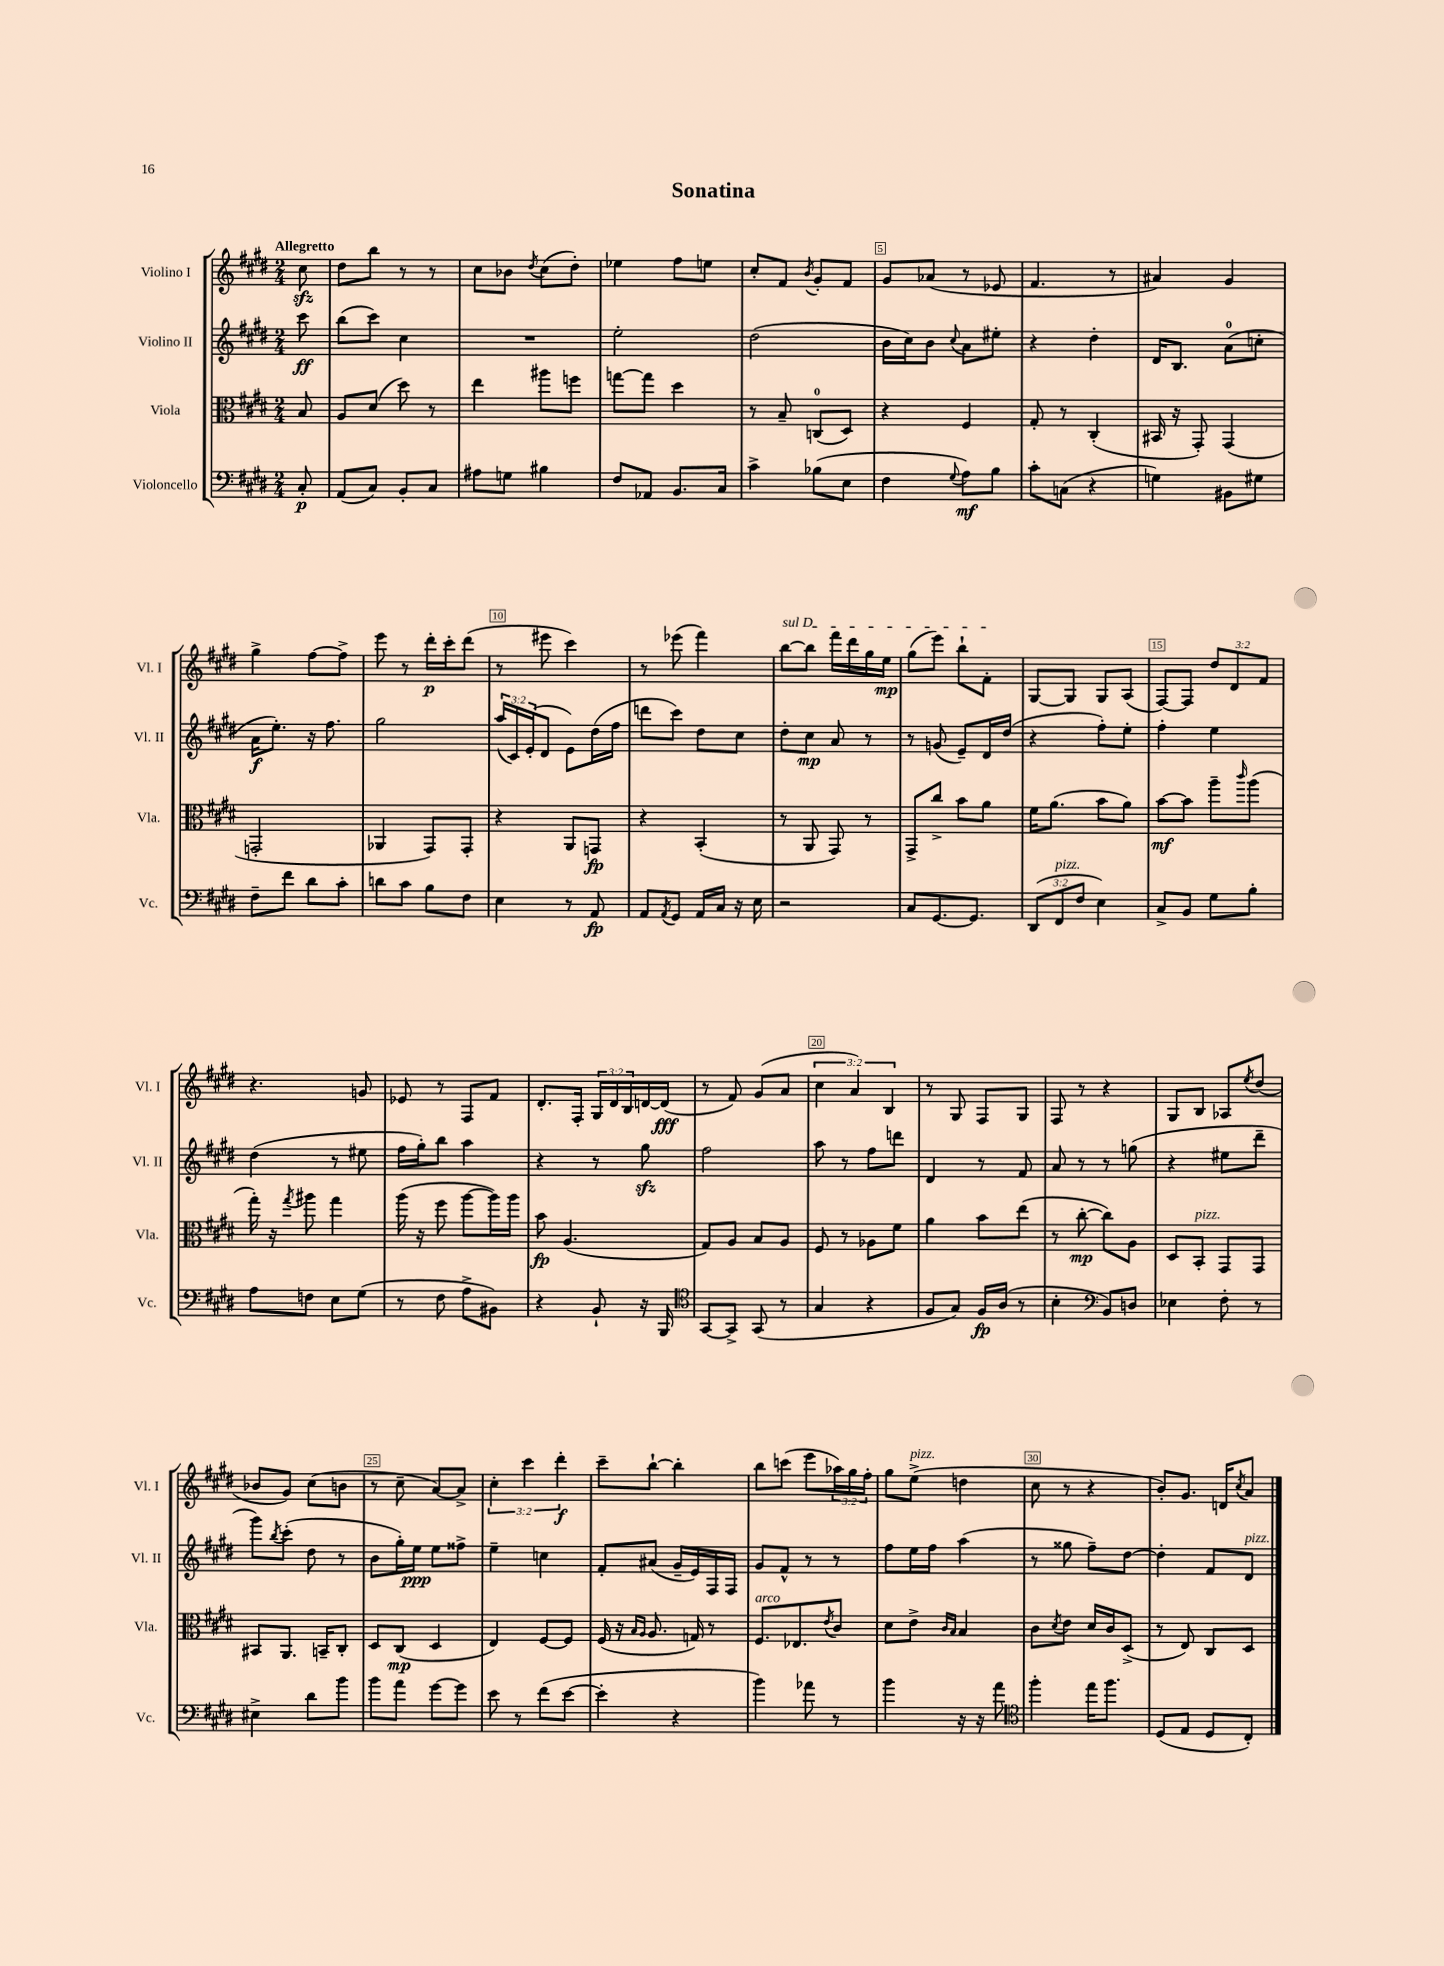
\header { title = "Sonatina" }
<<
\new StaffGroup <<
\new Staff = "s0" \with { instrumentName = "Violino I" shortInstrumentName = "Vl. I" } {
    \clef treble \key e \major \numericTimeSignature \time 2/4 \override Staff.TupletNumber.text = #tuplet-number::calc-fraction-text \partial 8 \tempo "Allegretto"
    cis''8\sfz |
    dis''8 b''8 r8 r8 |
    cis''8 bes'8 \acciaccatura { dis''8 } cis''8( dis''8-.) |
    ees''4 fis''8 e''8 |
    cis''8-. fis'8 \acciaccatura { b'8 } gis'8-. fis'8 |
    gis'8 aes'8( r8 ees'8 |
    fis'4. r8 |
    ais'4) gis'4 |
    gis''4-> fis''8~ fis''8-> |
    e'''8 r8 dis'''16-.\p cis'''16-. dis'''8( |
    r8 eis'''8 cis'''4) |
    r8 ees'''8( fis'''4) |
    \once \override TextSpanner.bound-details.left.text = \markup { \italic "sul D" } b''8~\startTextSpan b''8 fis'''16 dis'''16 gis''16 e''16\mp |
    gis''8( e'''8) b''8-! fis'8-.\stopTextSpan |
    gis8~ gis8 gis8 a8( |
    fis8~) fis8 \tuplet 3/2 { dis''8 dis'8 fis'8 } |
    r4. g'8 |
    ees'8 r8 fis8 fis'8 |
    dis'8.-. fis16-. \tuplet 3/2 { gis16 dis'16 b16 } d'16~ d'16\fff( |
    r8 fis'8) gis'8( a'8 |
    \tuplet 3/2 { cis''4 a'4) b4 } |
    r8 gis8 fis8 gis8 |
    fis8 r8 r4 |
    gis8 b8 aes8 \acciaccatura { e''8 } dis''8( |
    bes'8 gis'8) cis''8( b'8 |
    r8 cis''8-- a'8~) a'8-> |
    \tuplet 3/2 { cis''4-. cis'''4 dis'''4-.\f } |
    cis'''8-- b''8~-! b''4-. |
    b''8 c'''8( e'''8 \tuplet 3/2 { aes''16) gis''16 fis''16-. } |
    gis''8 e''8->^\markup { \italic "pizz." }( d''4 |
    cis''8 r8 r4 |
    b'8-.) gis'8. d'16 \acciaccatura { cis''8 } a'8 \bar "|." |
}
\new Staff = "s1" \with { instrumentName = "Violino II" shortInstrumentName = "Vl. II" } {
    \clef treble \key e \major \numericTimeSignature \time 2/4 \override Staff.TupletNumber.text = #tuplet-number::calc-fraction-text \partial 8
    cis'''8\ff |
    b''8( cis'''8) cis''4 |
    R2 |
    e''2-. |
    dis''2( |
    b'16 cis''16) b'8 \appoggiatura { cis''8 } a'8 eis''8-. |
    r4 dis''4-. |
    dis'16 b8. a'8-0( c''8-. |
    a'16\f e''8.-.) r16 fis''8. |
    gis''2 |
    \tuplet 3/2 { a''16( cis'16) e'16-.( } dis'8 e'8) dis''16( fis''16 |
    d'''8 cis'''8) dis''8 cis''8 |
    dis''8-. cis''8\mp a'8 r8 |
    r8 g'8( e'8--) dis'16 dis''16( |
    r4 fis''8-.) e''8-. |
    fis''4-. e''4 |
    dis''4( r8 eis''8 |
    fis''16 gis''16-.) b''8 a''4 |
    r4 r8 gis''8\sfz |
    fis''2 |
    a''8 r8 fis''8 d'''8 |
    dis'4 r8 fis'8 |
    a'8 r8 r8 g''8( |
    r4 eis''8 dis'''8-- |
    gis'''8) \acciaccatura { b''8 } cis'''8-.( dis''8 r8 |
    b'8 gis''16-.) e''16\ppp e''8 fisis''8-> |
    e''4-- c''4 |
    fis'8-. ais'8( gis'16-- e'16) fis16 fis16 |
    gis'8 fis'8-^ r8 r8 |
    fis''8 e''16 fis''16 a''4( |
    r8 gisis''8 fis''8--) dis''8~ |
    dis''4-. fis'8 dis'8^\markup { \italic "pizz." } \bar "|." |
}
\new Staff = "s2" \with { instrumentName = "Viola" shortInstrumentName = "Vla." } {
    \clef alto \key e \major \numericTimeSignature \time 2/4 \partial 8
    b8 |
    a8 dis'8( dis''8) r8 |
    e''4 ais''8 f''8 |
    g''8~ g''8 dis''4 |
    r8 b8-- c8-0( dis8) |
    r4 fis4 |
    gis8-. r8 cis4-.( |
    bis,16 r16 gis,8-.) gis,4( |
    g,2-. |
    aes,4 gis,8) gis,8-. |
    r4 a,8 g,8\fp |
    r4 b,4-.( |
    r8 a,8 gis,8) r8 |
    gis,8-> cis''8-> b'8 a'8 |
    fis'16 a'8.( b'8 a'8) |
    b'8~\mf b'8 a''8-- \grace { cis'''16 } a''8( |
    gis''16-.) r16 \acciaccatura { gis''8 } ais''8 gis''4 |
    a''16( r16 fis''8 a''8~ a''16) a''16 |
    b'8\fp a4.( |
    gis8) a8 b8 a8 |
    fis8 r8 aes8 fis'8 |
    a'4 b'8 e''8( |
    r8 cis''8~-.\mp cis''8) a8 |
    dis8 b,8-.^\markup { \italic "pizz." } gis,8 gis,8 |
    bis,8 a,8. b,16-- cis8-. |
    dis8 cis8\mp( dis4 |
    e4) fis8~ fis8 |
    fis16( r16 \grace { b16 a16 } a8. g16) r8 |
    fis8.^\markup { \italic "arco" } ees8. \acciaccatura { e'8 } cis'8 |
    dis'8 e'8-> \grace { cis'16 b16 } b4 |
    cis'8 \acciaccatura { dis'8 } e'8 dis'16 cis'16 dis8->( |
    r8 e8) cis8 dis8 \bar "|." |
}
\new Staff = "s3" \with { instrumentName = "Violoncello" shortInstrumentName = "Vc." } {
    \clef bass \key e \major \numericTimeSignature \time 2/4 \override Staff.TupletNumber.text = #tuplet-number::calc-fraction-text \partial 8
    cis8-.\p |
    a,8( cis8) b,8-. cis8 |
    ais8 g8 bis4 |
    fis8 aes,8 b,8. cis16 |
    cis'4-> bes8( e8 |
    fis4 \appoggiatura { gis8 } a8\mf) b8 |
    cis'8-. c8( r4 |
    g4) bis,8 gis8 |
    fis8-- fis'8 dis'8 cis'8-. |
    d'8 cis'8 b8 fis8 |
    e4 r8 a,8\fp |
    a,8 \acciaccatura { a,8 } gis,8 a,16 cis16 r16 e16 |
    r2 |
    cis8 gis,8.~ gis,8. |
    \tuplet 3/2 { dis,8( fis,8^\markup { \italic "pizz." } fis8 } e4) |
    cis8-> b,8 gis8 b8-. |
    a8 f8 e8 gis8( |
    r8 fis8 a8-> bis,8) |
    r4 b,8-! r16 b,,16 |
    \clef tenor gis,8~ gis,8-> gis,8( r8 |
    gis4 r4 |
    fis8 gis8) fis16\fp a16( r8 |
    b4-. \clef bass b,8) d8 |
    ees4 fis8-. r8 |
    eis4-> dis'8 b'8 |
    b'8 a'8 gis'8~ gis'8 |
    e'8 r8 fis'8( e'8~ |
    e'4-. r4 |
    b'4) aes'8 r8 |
    b'4 r16 r16 a'8 |
    \clef tenor fis''4-. e''16 fis''8. |
    dis8( e8 dis8 cis8-.) \bar "|." |
}
>>
>>
\layout { \context { \Score \override BarNumber.break-visibility = ##(#f #t #t) barNumberVisibility = #(every-nth-bar-number-visible 5) \override BarNumber.stencil = #(make-stencil-boxer 0.1 0.3 ly:text-interface::print) } }
